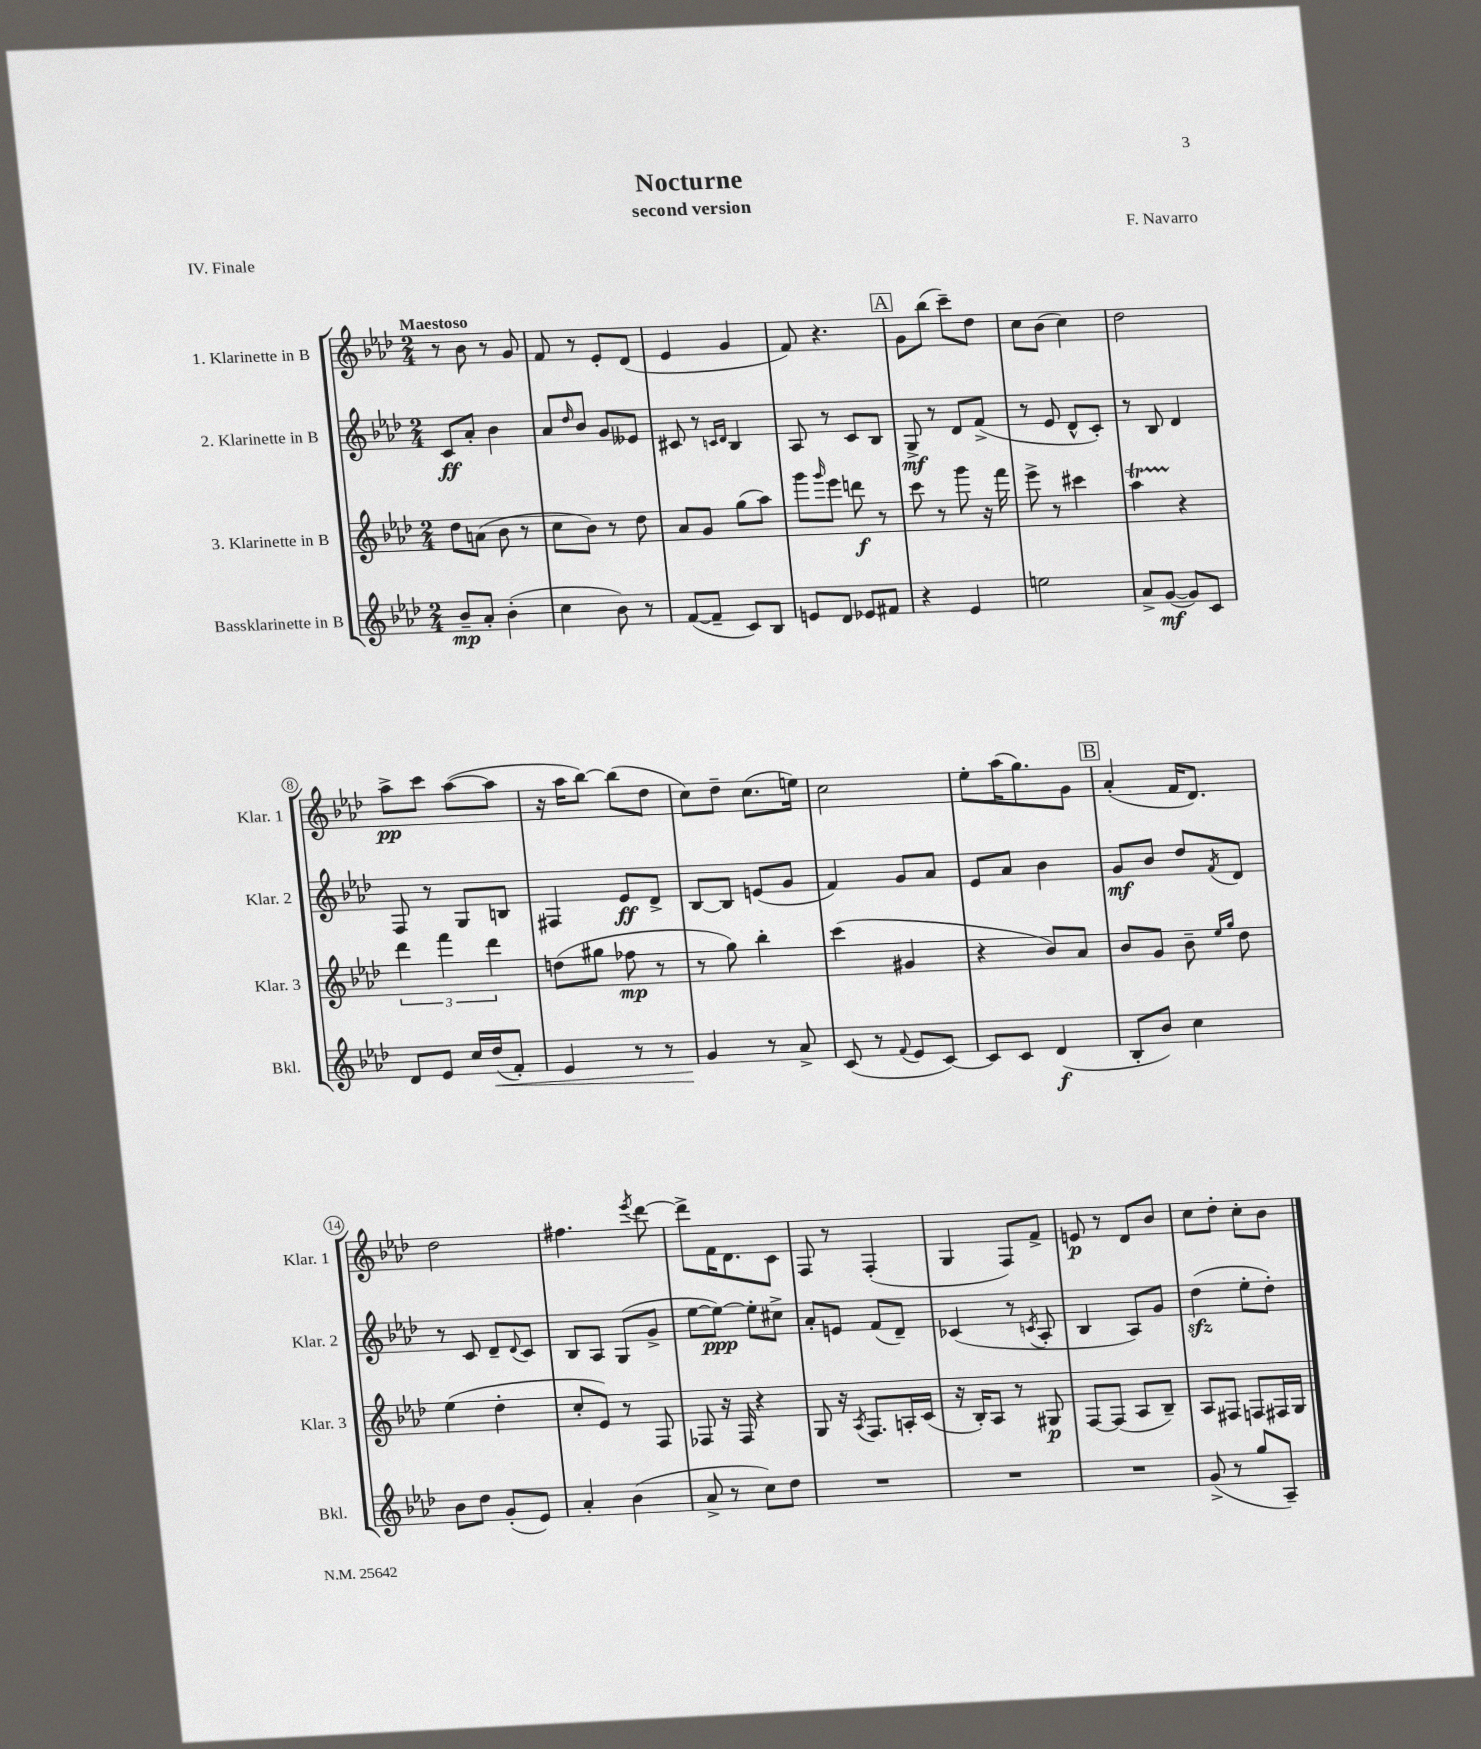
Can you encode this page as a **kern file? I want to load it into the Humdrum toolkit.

**kern	**kern	**kern	**kern
*staff4	*staff3	*staff2	*staff1
*clefG2	*clefG2	*clefG2	*clefG2
*k[b-e-a-d-]	*k[b-e-a-d-]	*k[b-e-a-d-]	*k[b-e-a-d-]
*M2/4	*M2/4	*M2/4	*M2/4
8b-~/L	8dd-\L	8c/L	8r
8a-'/J	(8a\J	8a-'/J	8b-\
(4b-'\	8b-\	4b-\	8r
.	8r	.	8g/
=	=	=	=
4cc\	8cc\L	8a-/L	8f/
.	.	16qqdd-/	.
.	8b-\J)	8b-/J	8r
8b-\)	8r	8g/L	8e-'/L
8r	8dd-\	8e--/J	(8d-/J
=	=	=	=
([8f/L	8a-/L	8c#/	4e-/
8f~/]J	8g/J	8r	.
.	.	16qqc/LL	.
.	.	16qqd-/JJ	.
8c/L)	(8gg\L	4B-/	4g/
8B-/J	8aa-\J)	.	.
=	=	=	=
8e/L	8ggg\L	8A-/	8f/)
.	16qqggg/	.	.
8d-/J	8eee-\J	8r	4.r
8e-/L	8ddd\	8c/L	.
8f#/J	8r	8B-/J	.
=	=	=	=
4r	8ccc\	8G^/	8g\L
.	8r	8r	(8bb-\J
4e-/	8ggg\	8d-/L	8ccc~\L)
.	16r	(8f^/J	8dd-\J
.	16fff\	.	.
=	=	=	=
2ee\	8eee-^\	8r	8cc\L
.	8r	8e-/	(8b-\J
.	4ccc#\	8d-^^/L	4cc\)
.	.	8c'/J)	.
=	=	=	=
8a-^/L	4aa-\	8r	2dd-\
([8g/J	.	8B-/	.
8g/]L)	4r	4d-/	.
8c/J	.	.	.
=	=	=	=
8d-/L	6ddd-\	8F/	8aa-^\L
8e-/J	.	8r	8ccc\J
.	6fff\	.	.
16cc/LL	.	8G/L	([8aa-\L
(16dd-/J	.	.	.
.	6ddd-\	.	.
8f'/J)	.	8B/J	8aa-\]J
=	=	=	=
4e-/	(8dd\L	4F#/	16r
.	.	.	16aa-\LK
.	8gg#\J	.	[8bb-\J)
8r	8ff-\	8e-/L	(8bb-\]L
8r	8r	8d-^/J	8dd-\J
=	=	=	=
4g/	8r	[8B-/L	8cc\L)
.	8gg\)	8B-/]J	8dd-~\J
8r	4bb-'\	(8e/L	(8.cc\L
8a-^/	.	8g/J	.
.	.	.	16ee\Jk)
=	=	=	=
(8c/	(4ccc\	4f/)	2cc\
8r	.	.	.
8qqf/	.	.	.
8e-/L	4g#/	8g/L	.
[8c/J)	.	8a-/J	.
=	=	=	=
8c/]L	4r	8e-/L	8ee-'\L
8c/J	.	8a-/J	(16aa-\K
.	.	.	8.gg\)
(4d-/	8b-/L)	4b-\	.
.	8a-/J	.	8g\J
=	=	=	=
8B-'/L	8b-/L	8g/L	(4a-'/
8b-/J)	8g/J	8b-/J	.
4cc\	8b-~\	8dd-/L	16f/LK
.	.	.	8.d-/J)
.	16qqee-/LL	.	.
.	16qqgg/JJ	8qf/	.
.	8dd-\	8d-/J	.
=	=	=	=
8b-\L	(4ee-\	8r	2dd-\
8dd-\J	.	8c/	.
(8g'/L	4dd-'\	8d-~/L	.
.	.	8qqd-/	.
8e-/J)	.	8c/J	.
=	=	=	=
4a-'/	8cc'/L	8B-/L	4.ff#\
.	8e-/J)	8A-/J	.
(4b-\	8r	(8G/L	.
.	.	.	8qeee-/
.	8F/	8g^/J	[8ddd-\
=	=	=	=
8a-^/	8F-/	[8ee-\L	8ddd-^\]L
8r	16r	8ee-\_J)	16f\K
.	16F-/	.	8.d-\
8cc\L)	4r	8ee-'\]L	.
8dd-\J	.	8cc#^\J	8c\J
=	=	=	=
2r	8G/	8a-'/L	8F/
.	16r	8e/J	8r
.	8qA-/	.	.
.	8.F/L	.	.
.	.	(8f/L	(4F'/
.	16A'/L	8d-~/J)	.
.	(16c/JJ	.	.
=	=	=	=
2r	16r	(4c-/	4G/
.	16B-'/LK)	.	.
.	8A-/J	.	.
.	8r	8r	8F/L)
.	.	8qc/	.
.	8G#/	8A-'/	8f^/J
=	=	=	=
2r	[8F/L	4B-/	8e/
.	(8F/]J	.	8r
.	8A-/L	8A-/L)	8d-/L
.	8B-~/J)	8g/J	8b-/J
=	=	=	=
(8g^/	8A-/L	(4dd-\	8cc\L
8r	8F#/J	.	8dd-'\J
8gg/L	8F/L	8ee-'\L	8cc'\L
8A-~/J)	16F#/L	8dd-'\J)	8b-\J
.	16G/JJ	.	.
==	==	==	==
*-	*-	*-	*-
